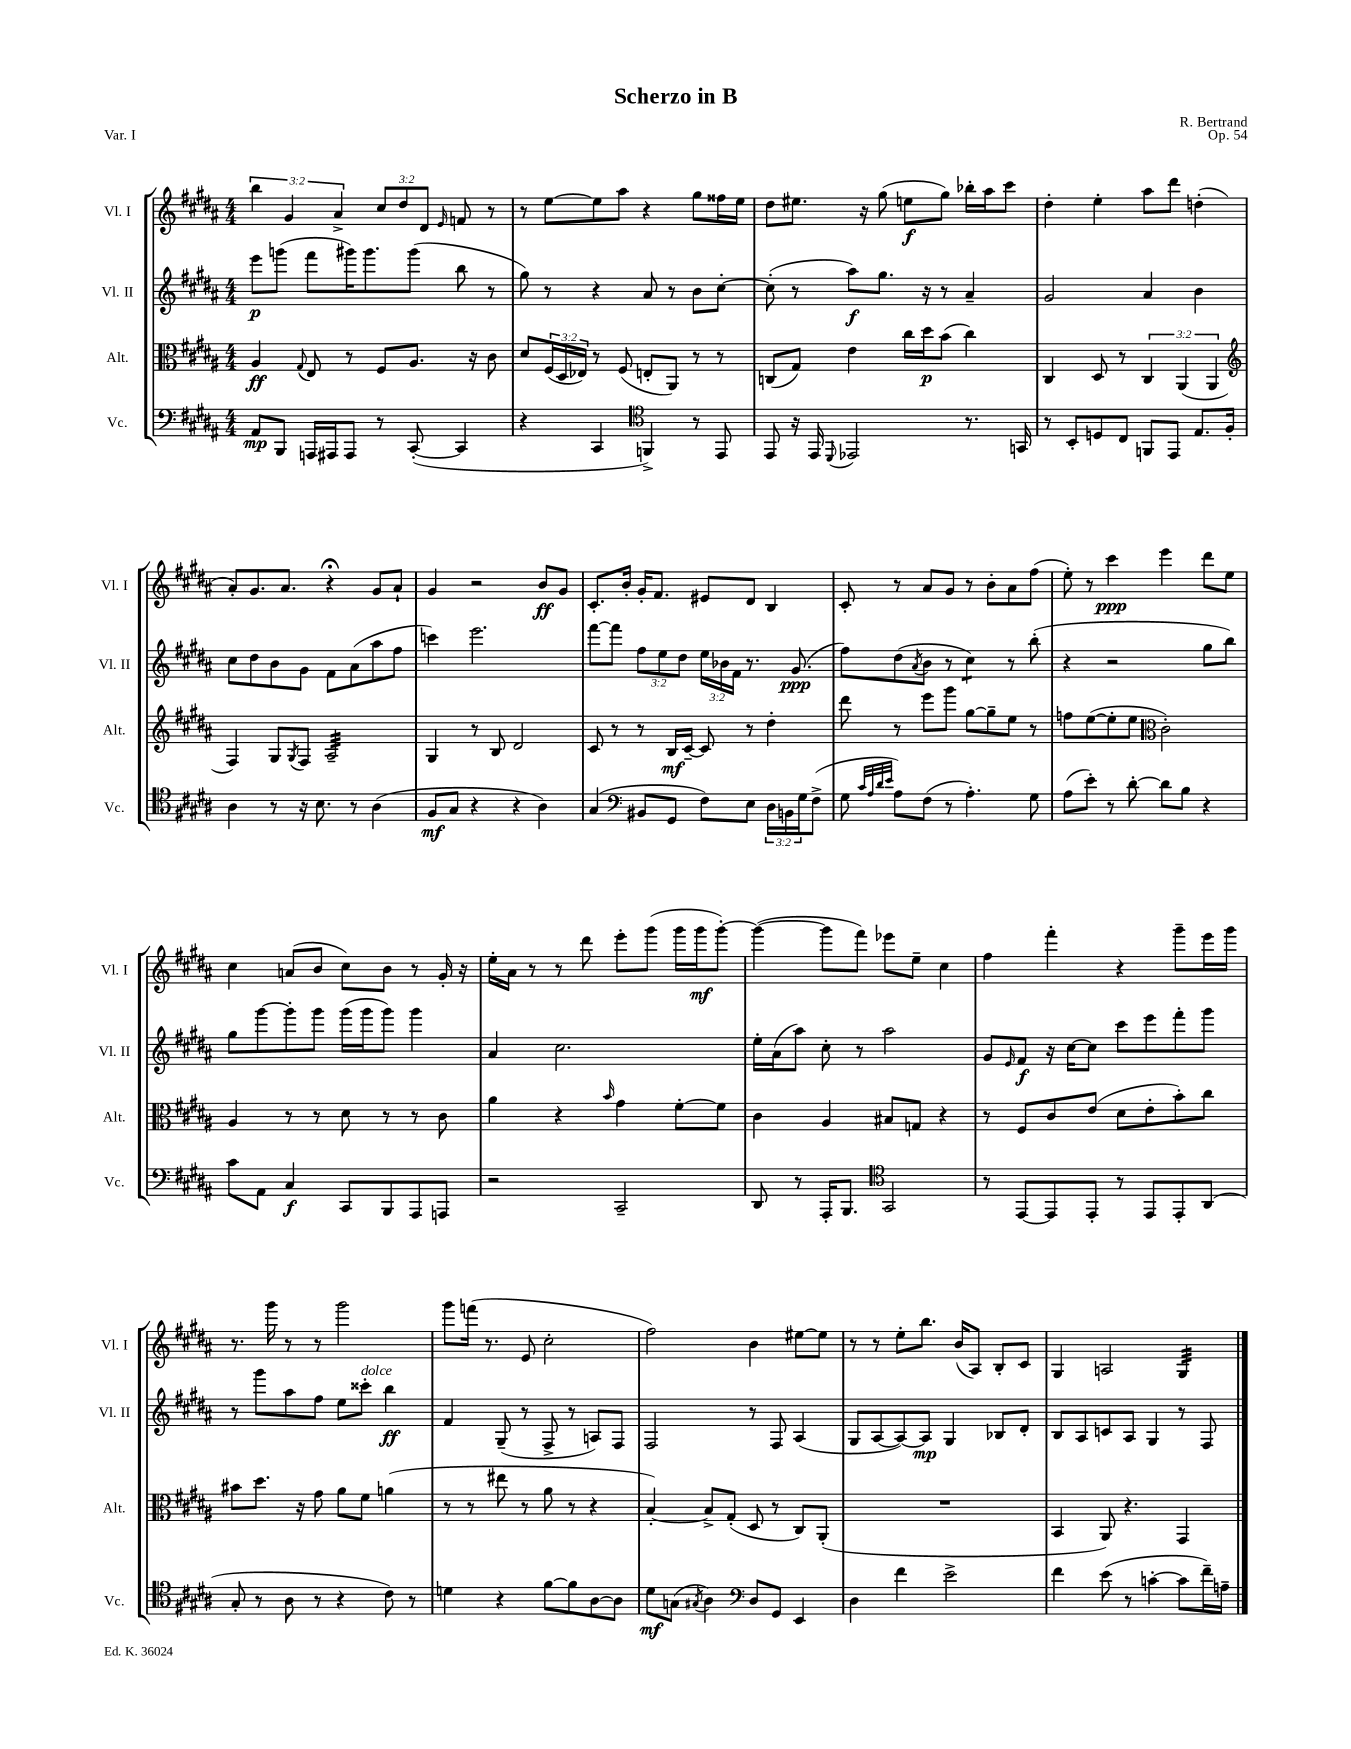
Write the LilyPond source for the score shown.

\header { title = "Scherzo in B" composer = "R. Bertrand" opus = "Op. 54" piece = "Var. I" }
<<
\new StaffGroup <<
\new Staff = "s0" \with { instrumentName = "Vl. I" shortInstrumentName = "Vl. I" } {
    \clef treble \key b \major \numericTimeSignature \time 4/4 \override Staff.TupletNumber.text = #tuplet-number::calc-fraction-text
    \tuplet 3/2 { b''4 gis'4 ais'4-> } \tuplet 3/2 { cis''8 dis''8 dis'8 } \grace { e'16 } f'8 r8 |
    r8 e''8~ e''8 ais''8 r4 gis''8 fisis''16 e''16 |
    dis''8 eis''8. r16 gis''8( e''8\f gis''8) bes''16-. ais''16 cis'''8 |
    dis''4-. e''4-. ais''8 dis'''8 d''4-.( |
    ais'8-.) gis'8. ais'8. r4\fermata gis'8 ais'8-! |
    gis'4 r2 b'8\ff gis'8 |
    cis'8.-. b'16-. gis'16-. fis'8. eis'8 dis'8 b4 |
    cis'8-. r8 ais'8 gis'8 r8 b'8-. ais'8 fis''8( |
    e''8-.) r8 cis'''4\ppp e'''4 dis'''8 e''8 |
    cis''4 a'8( b'8 cis''8) b'8 r8 gis'16-. r16 |
    e''16-. ais'16 r8 r8 dis'''8 e'''8-. gis'''8( gis'''16 gis'''16\mf gis'''8~-.) |
    gis'''4~( gis'''8 fis'''8) ees'''8 e''8-- cis''4 |
    fis''4 fis'''4-. r4 gis'''8-- e'''16 gis'''16 |
    r8. gis'''16 r8 r8 gis'''2 |
    gis'''8 f'''16( r8. e'8 cis''2-. |
    fis''2) b'4 eis''8~ eis''8 |
    r8 r8 e''8-. b''8. b'16( ais8) b8-. cis'8 |
    gis4 a2 gis4:32 \bar "|." |
}
\new Staff = "s1" \with { instrumentName = "Vl. II" shortInstrumentName = "Vl. II" } {
    \clef treble \key b \major \numericTimeSignature \time 4/4 \override Staff.TupletNumber.text = #tuplet-number::calc-fraction-text
    e'''8\p g'''8( fis'''8 gis'''16) gis'''8. gis'''8( b''8 r8 |
    gis''8) r8 r4 ais'8 r8 b'8 cis''8~-. |
    cis''8-.( r8 ais''8\f) gis''8. r16 r8 ais'4-- |
    gis'2 ais'4 b'4 |
    cis''8 dis''8 b'8 gis'8 fis'8 ais'8( ais''8 fis''8 |
    c'''4) e'''2. |
    fis'''8~ fis'''8 \tuplet 3/2 { fis''8 e''8 dis''8 } \tuplet 3/2 { e''16 bes'16 fis'16 } r8. gis'8.\ppp( |
    fis''8) dis''8( \acciaccatura { ais'8 } b'8 r8 cis''4:8) r8 b''8-.( |
    r4 r2 gis''8 b''8) |
    gis''8 gis'''8~ gis'''8-. gis'''8 gis'''16( gis'''16 gis'''8) gis'''4 |
    ais'4 cis''2. |
    e''16-. ais'16( ais''8) cis''8-. r8 ais''2 |
    gis'8 \grace { e'16 } fis'8\f r16 cis''16~ cis''8 cis'''8 e'''8 fis'''8-. gis'''8 |
    r8 gis'''8 ais''8 fis''8 e''8 cisis'''8-.^\markup { \italic "dolce" } b''4\ff |
    fis'4 gis8--( r8 fis8-> r8 a8) fis8 |
    fis2 r8 fis8 ais4( |
    gis8 ais8~ ais8~) ais8\mp gis4 bes8 dis'8-. |
    b8 ais8 c'8 ais8 gis4 r8 fis8 \bar "|." |
}
\new Staff = "s2" \with { instrumentName = "Alt." shortInstrumentName = "Alt." } {
    \clef alto \key b \major \numericTimeSignature \time 4/4 \override Staff.TupletNumber.text = #tuplet-number::calc-fraction-text
    ais4\ff \appoggiatura { gis8 } e8 r8 fis8 ais8. r16 cis'8 |
    dis'8 \tuplet 3/2 { fis16( dis16 ees16) } r8 fis8( e8-. ais,8) r8 r8 |
    c8( gis8) e'4 cis''16 dis''16\p b'8( cis''4) |
    cis4 dis8 r8 \tuplet 3/2 { cis4 ais,4( ais,4 } |
    \clef treble fis4) gis8 \acciaccatura { gis8 } fis8 ais2:32-- |
    gis4 r8 b8 dis'2 |
    cis'8 r8 r8 b16\mf cis'16~-- cis'8 r8 dis''4-. |
    dis'''8 r8 e'''8 gis'''8 gis''8~ gis''8-- e''8 r8 |
    f''8 e''8~( e''8-. e''8 \clef alto cis'2-.) |
    ais4 r8 r8 dis'8 r8 r8 cis'8 |
    ais'4 r4 \grace { b'16 } gis'4 fis'8~-. fis'8 |
    cis'4 ais4 bis8 g8 r4 |
    r8 fis8 cis'8 e'8( dis'8 e'8-. b'8-.) cis''8 |
    bis'8 dis''8. r16 gis'8 ais'8 fis'8 a'4( |
    r8 r8 eis''8 r8 ais'8 r8 r4 |
    b4~-.) b8-> gis8-.( dis8 r8 cis8) ais,8-.( |
    R1 |
    b,4 ais,8) r4. gis,4 \bar "|." |
}
\new Staff = "s3" \with { instrumentName = "Vc." shortInstrumentName = "Vc." } {
    \clef bass \key b \major \numericTimeSignature \time 4/4 \override Staff.TupletNumber.text = #tuplet-number::calc-fraction-text
    ais,8\mp b,,8 a,,16 ais,,16 ais,,8 r8 cis,8~-.( cis,4 |
    r4 cis,4 \clef tenor f,4->) r8 e,8 |
    e,8 r16 e,16 \appoggiatura { dis,8 } ees,2 r8. g,16 |
    r8 b,8-. d8 cis8 f,8 e,8 e8. fis16-. |
    ais4 r8 r16 b8. r8 ais4( |
    fis8\mf gis8 r4 r4 ais4) |
    gis4( \clef bass bis,8 gis,8 fis8) e8 \tuplet 3/2 { dis16 b,16 gis16 } fis8->( |
    gis8 \grace { cis'32 ais32 dis'32 e'32 } ais8) fis8( r8 ais4.-.) gis8 |
    ais8( e'8-.) r8 dis'8~-. dis'8 b8 r4 |
    cis'8 ais,8 cis4\f cis,8 b,,8 ais,,8 a,,8 |
    r2 cis,2-- |
    dis,8 r8 ais,,16-. b,,8. \clef tenor gis,2 |
    r8 e,8~ e,8 e,8-. r8 e,8 e,8-. ais,8( |
    gis8-. r8 ais8 r8 r4 cis'8) r8 |
    d'4 r4 fis'8~ fis'8 ais8~ ais8 |
    dis'8\mf g8( \acciaccatura { gis8 } ais4) \clef bass dis8 gis,8 e,4 |
    dis4 fis'4 e'2-> |
    fis'4 e'8( r8 c'4~-. c'8 fis'16--) a16-- \bar "|." |
}
>>
>>
\layout { \context { \Score \remove "Bar_number_engraver" } }
